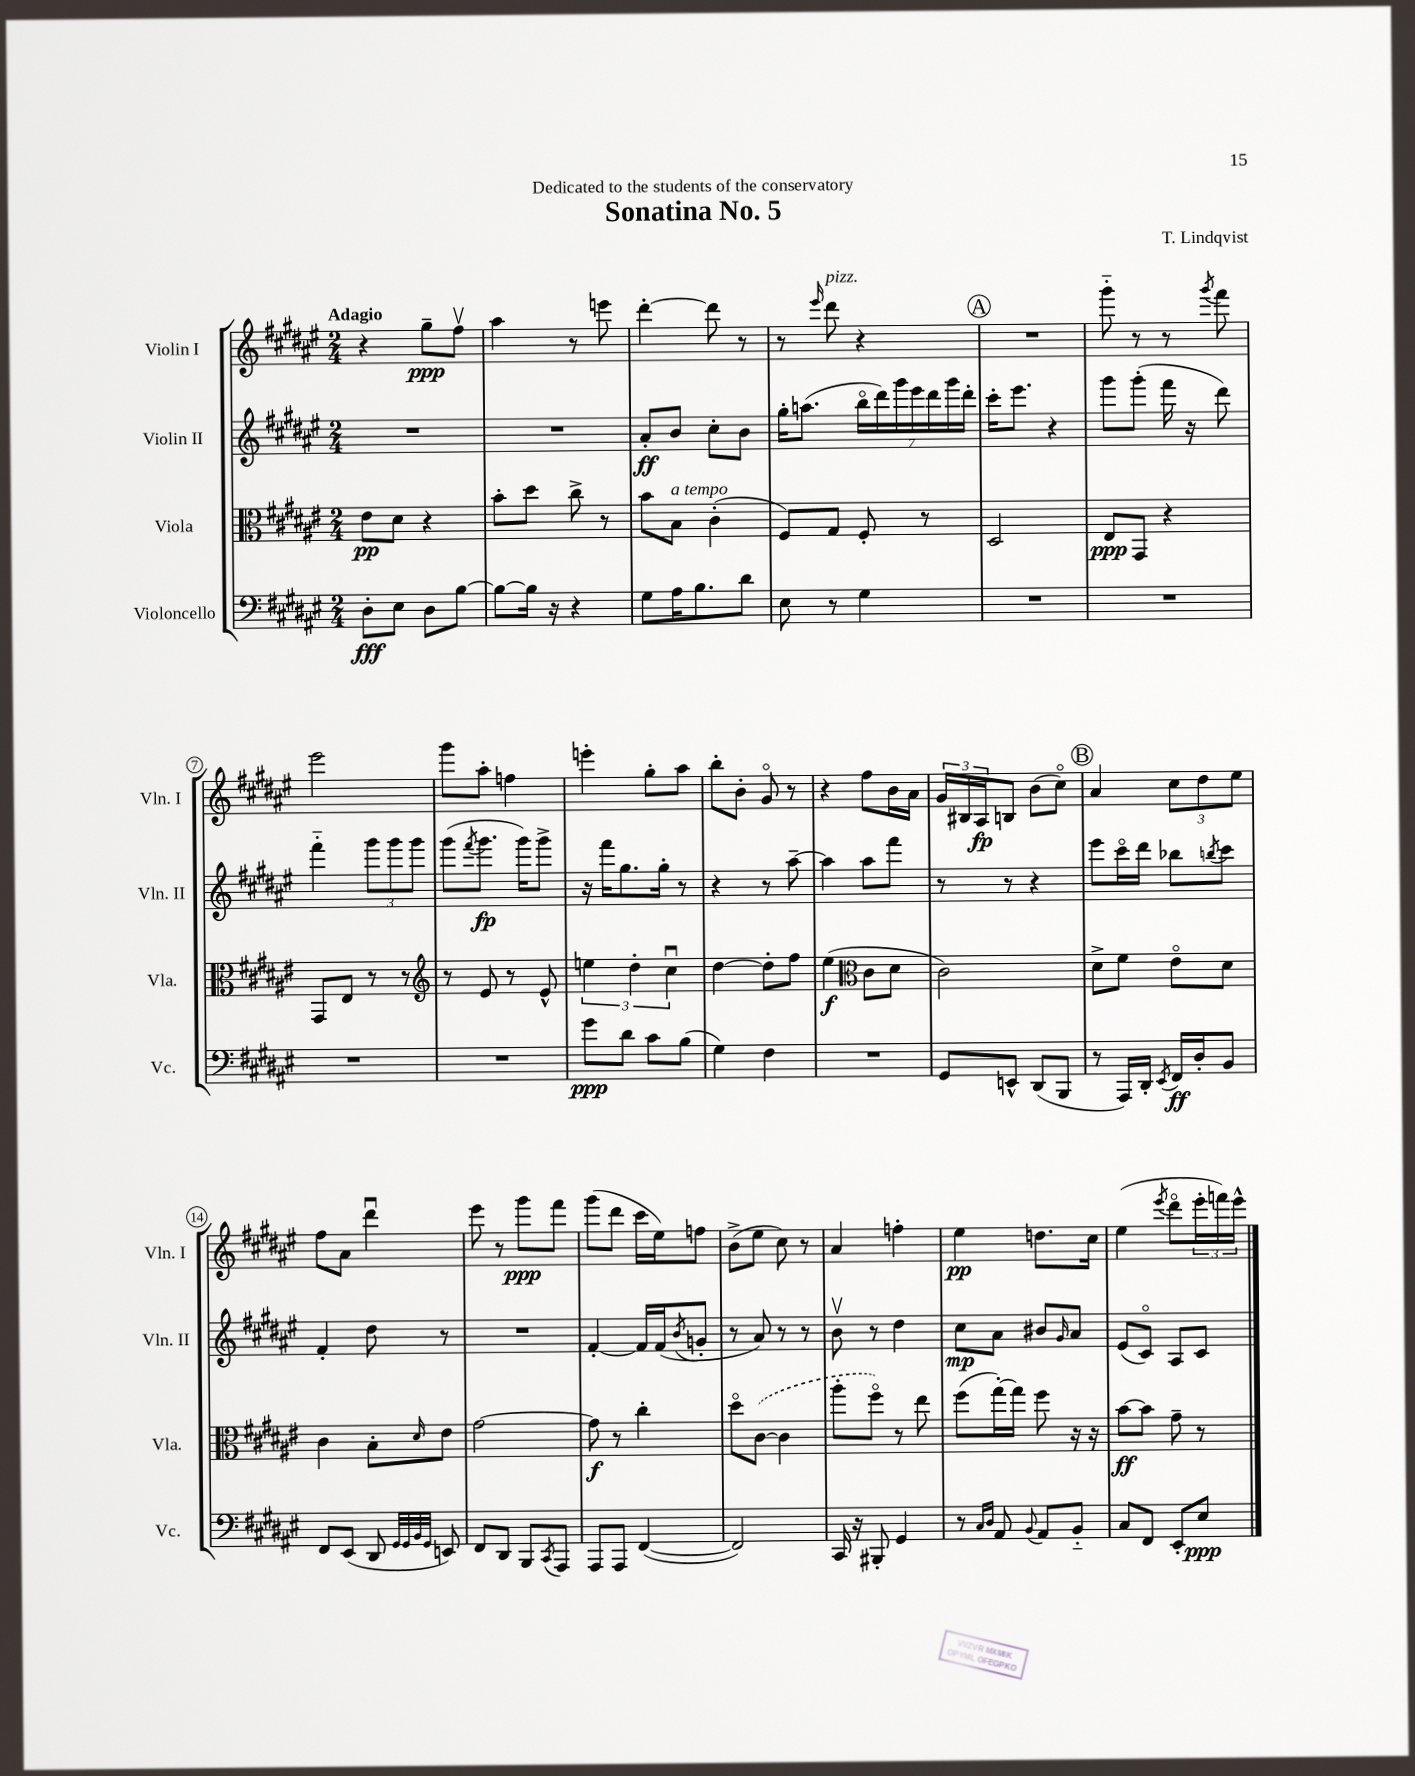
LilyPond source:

\header { title = "Sonatina No. 5" composer = "T. Lindqvist" dedication = "Dedicated to the students of the conservatory" }
<<
\new StaffGroup <<
\new Staff = "s0" \with { instrumentName = "Violin I" shortInstrumentName = "Vln. I" } {
    \clef treble \key fis \major \numericTimeSignature \time 2/4 \tempo "Adagio"
    r4 gis''8--\ppp fis''8\upbow |
    ais''4 r8 e'''8 |
    dis'''4~-. dis'''8 r8 |
    r8 \grace { eis'''16 } dis'''8^\markup { \italic "pizz." } r4 |
    \mark \markup { \circle "A" } R2 |
    gis'''8-_ r8 r8 \acciaccatura { gis'''8 } fis'''8 |
    eis'''2 |
    gis'''8 ais''8-. f''4 |
    e'''4-. gis''8-. ais''8 |
    b''8-. b'8-. gis'8\flageolet r8 |
    r4 fis''8 b'16 ais'16 |
    \tuplet 3/2 { gis'16 bis16 ais16\fp } b8 b'8( cis''8\flageolet) |
    \mark \markup { \circle "B" } ais'4 \tuplet 3/2 { cis''8 dis''8 eis''8 } |
    fis''8 ais'8 dis'''4\downbow |
    eis'''8 r8 gis'''8\ppp fis'''8 |
    gis'''8( dis'''8 cis'''16 eis''16) f''8 |
    b'8->( eis''8 cis''8) r8 |
    ais'4 f''4-. |
    eis''4\pp d''8. cis''16 |
    eis''4( \acciaccatura { eis'''8 } dis'''8\flageolet \tuplet 3/2 { eis'''16-. f'''16) eis'''16-^ } \bar "|." |
}
\new Staff = "s1" \with { instrumentName = "Violin II" shortInstrumentName = "Vln. II" } {
    \clef treble \key fis \major \numericTimeSignature \time 2/4
    R2 |
    R2 |
    ais'8-.\ff b'8 cis''8-. b'8 |
    gis''16-. a''8.( \tuplet 7/4 { b''16\flageolet dis'''16) gis'''16 eis'''16 dis'''16 gis'''16 dis'''16-. } |
    \mark \markup { \circle "A" } cis'''16-. eis'''8. r4 |
    gis'''8 gis'''8-.( fis'''16 r16 dis'''8) |
    fis'''4-_ \tuplet 3/2 { gis'''8 gis'''8 gis'''8 } |
    gis'''8( \acciaccatura { fis'''8 } gis'''8.\fp gis'''16) gis'''8-> |
    r16 fis'''16 gis''8. gis''16-. r8 |
    r4 r8 ais''8~-- |
    ais''4 ais''8 fis'''8 |
    r8 r8 r4 |
    \mark \markup { \circle "B" } eis'''8 cis'''16\flageolet dis'''16 bes''8 \acciaccatura { b''8 } cis'''8 |
    fis'4-. dis''8 r8 |
    R2 |
    fis'4~-. fis'16 fis'16( \acciaccatura { b'8 } g'8-. |
    r8 ais'8) r8 r8 |
    b'8\upbow r8 dis''4 |
    cis''8\mp ais'8 bis'8 \grace { gis'16 } ais'8 |
    eis'8( cis'8\flageolet) ais8 cis'8 \bar "|." |
}
\new Staff = "s2" \with { instrumentName = "Viola" shortInstrumentName = "Vla." } {
    \clef alto \key fis \major \numericTimeSignature \time 2/4
    eis'8\pp dis'8 r4 |
    b'8-. dis''8 cis''8-> r8 |
    b'8 b8^\markup { \italic "a tempo" } cis'4-.( |
    fis8) gis8 fis8-. r8 |
    \mark \markup { \circle "A" } dis2 |
    eis8\ppp gis,8 r4 |
    gis,8 eis8 r8 r8 |
    \clef treble r8 eis'8 r8 eis'8-^ |
    \tuplet 3/2 { e''4 dis''4-. cis''4\downbow } |
    dis''4~ dis''8-. fis''8 |
    eis''4\f( \clef alto cis'8 dis'8 |
    cis'2) |
    \mark \markup { \circle "B" } dis'8-> fis'8 eis'8\flageolet dis'8 |
    cis'4 b8-. \grace { dis'16 } eis'8 |
    gis'2~ |
    gis'8\f r8 cis''4-. |
    dis''8\flageolet \once \slurDashed cis'8~( cis'4 |
    ais''8-. fis''8\flageolet) r8 eis''8 |
    fis''8( gis''16~-.) gis''16 fis''8 r16 r16 |
    b'8~\ff b'8 gis'8-- r8 \bar "|." |
}
\new Staff = "s3" \with { instrumentName = "Violoncello" shortInstrumentName = "Vc." } {
    \clef bass \key fis \major \numericTimeSignature \time 2/4
    dis8-.\fff eis8 dis8 b8~ |
    b8~ b16 r16 r4 |
    gis8 ais16 b8. dis'8 |
    eis8 r8 gis4 |
    \mark \markup { \circle "A" } R2 |
    R2 |
    R2 |
    R2 |
    gis'8\ppp dis'8 cis'8 b8( |
    gis4) fis4 |
    R2 |
    gis,8 e,8-^ dis,8( b,,8 |
    \mark \markup { \circle "B" } r8 ais,,16) dis,16-. \acciaccatura { eis,8 } fis,16\ff dis16-. b,8 |
    fis,8 eis,8( dis,8 \grace { gis,32 gis,32 b,32 gis,32 } e,8) |
    fis,8 dis,8 b,,8 \acciaccatura { cis,8 } ais,,8 |
    ais,,8 ais,,8 fis,4~( |
    fis,2) |
    cis,16 r16 bis,,8-. gis,4 |
    r8 \grace { cis16 dis16 } ais,8 \appoggiatura { b,8 } ais,8 b,8-_ |
    cis8 fis,8 eis,8-. eis8\ppp \bar "|." |
}
>>
>>
\layout { \context { \Score \override BarNumber.stencil = #(make-stencil-circler 0.1 0.3 ly:text-interface::print) } }
